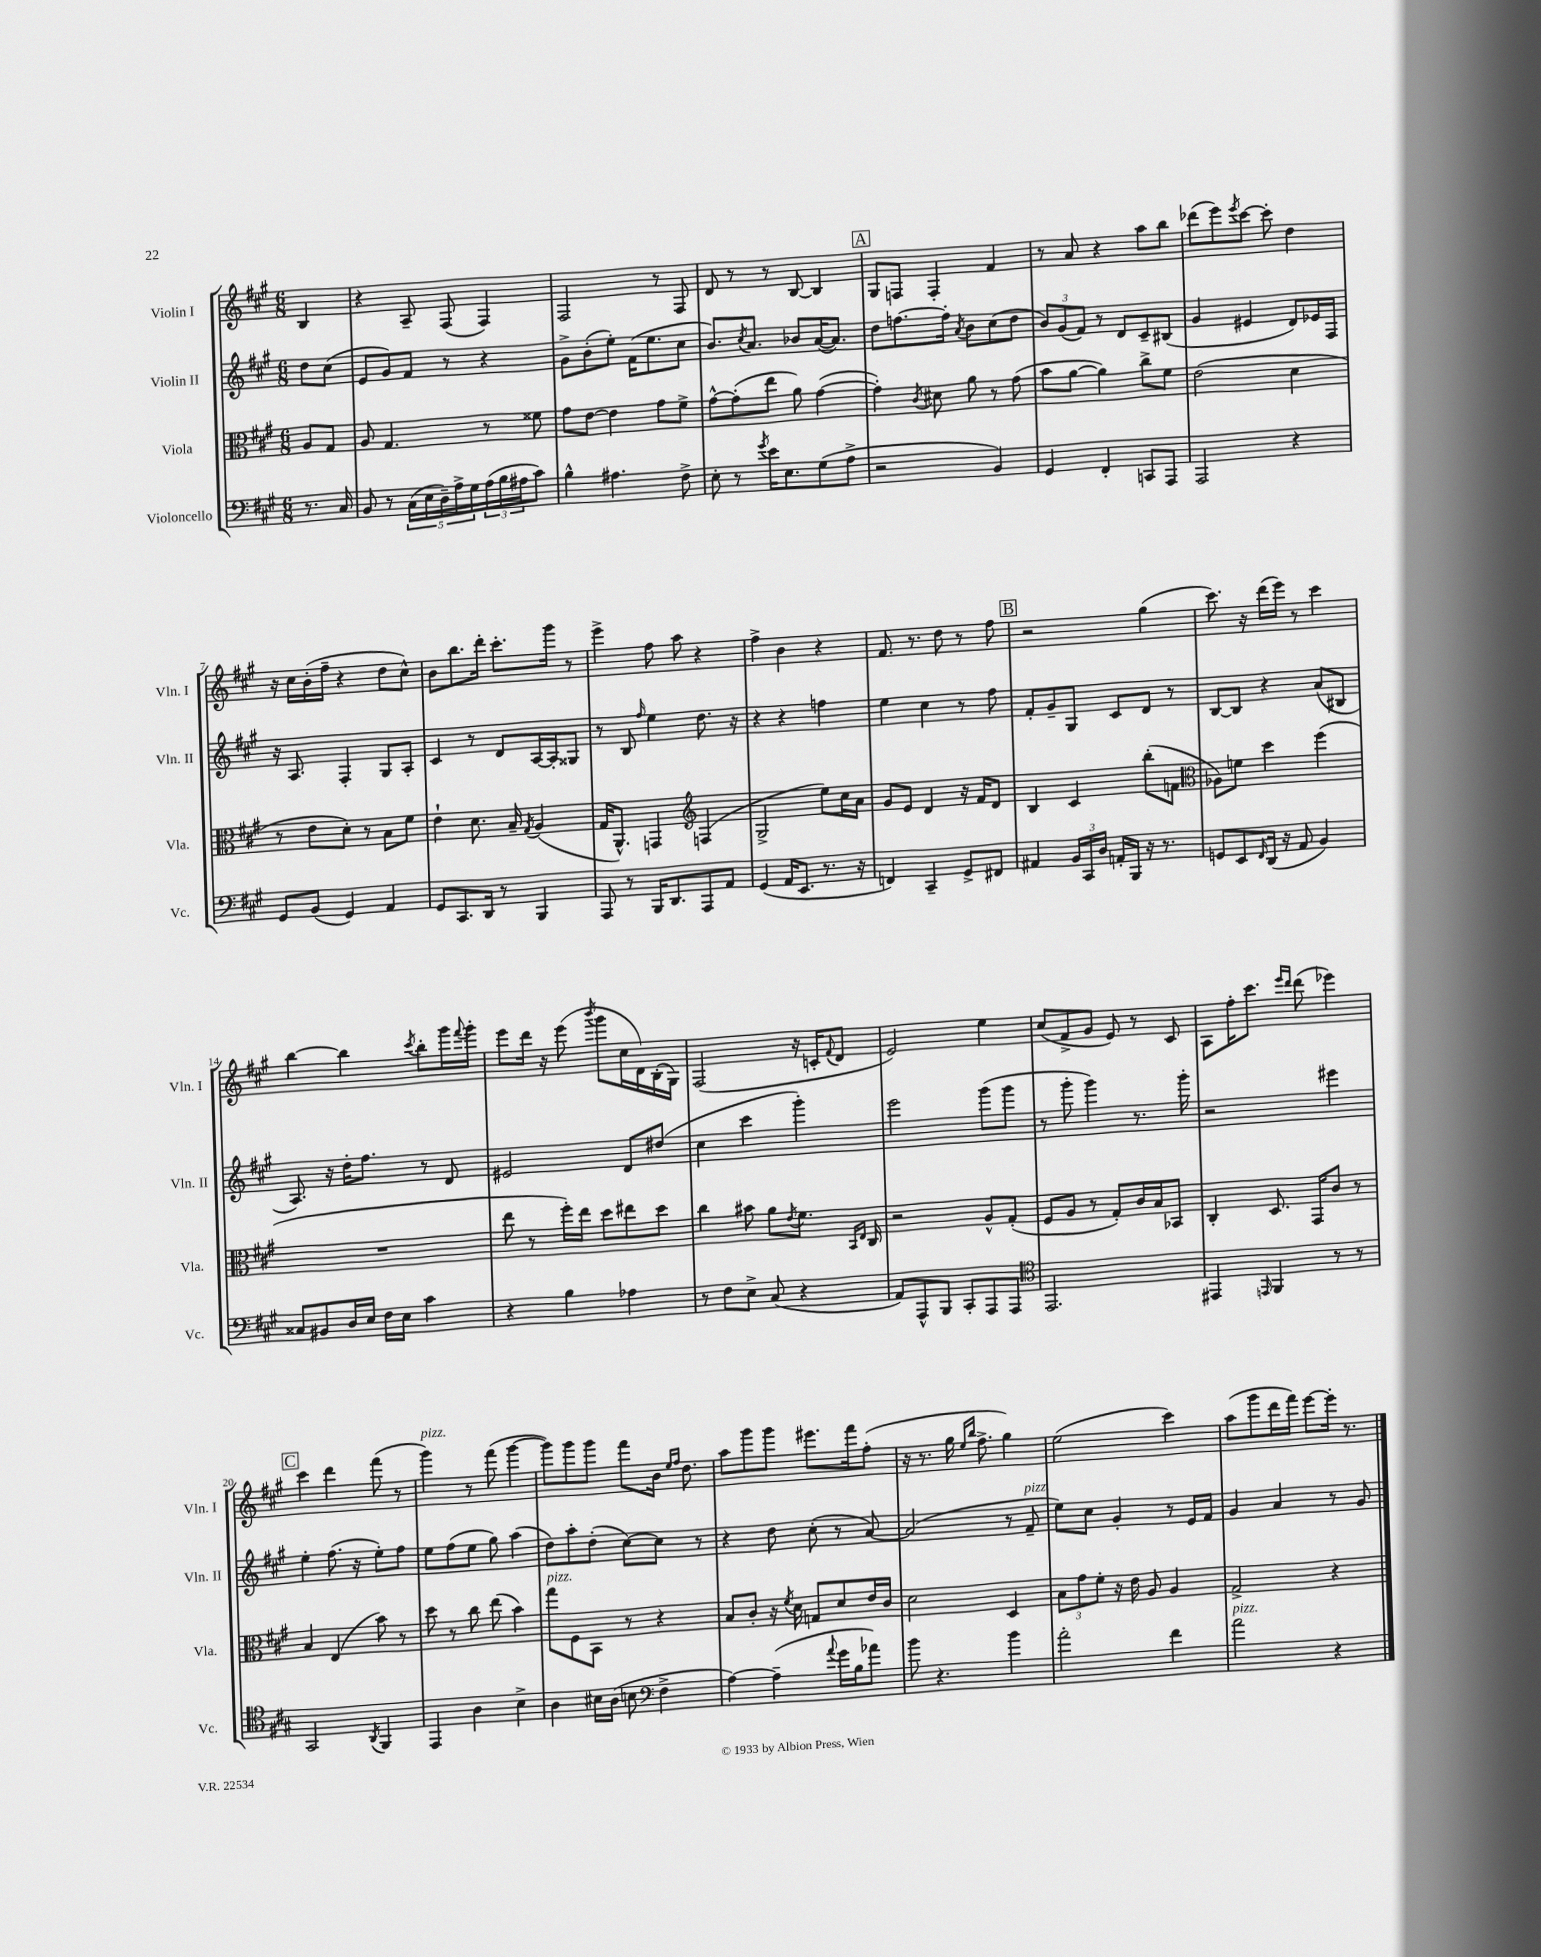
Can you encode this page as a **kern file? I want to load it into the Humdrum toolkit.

**kern	**kern	**kern	**kern
*staff4	*staff3	*staff2	*staff1
*clefF4	*clefC3	*clefG2	*clefG2
*k[f#c#g#]	*k[f#c#g#]	*k[f#c#g#]	*k[f#c#g#]
*M6/8	*M6/8	*M6/8	*M6/8
8.r	8A/L	8dd\L	4B/
.	8G#/J	(8cc#\J	.
16C#/	.	.	.
=	=	=	=
8BB/	8A/	8e/L	4r
8r	4.G#/	8g#/)	.
(20C#\LL	.	8f#/J	8A~/
20E\	.	.	.
20D~\)	.	.	.
.	.	8r	(8F#/
20A^\	.	.	.
20G#\	.	.	.
(24A\	8r	4r	4F#/)
24B\	.	.	.
24A#\J	.	.	.
8c#\J)	8f##\	.	.
=	=	=	=
4B^^\	8g#\L	8g#^\L	2F#/
.	[8e\J	(8b'\	.
4.A#\	4e\]	8ee'\J)	.
.	.	(16f#\LK	.
.	.	8.ee\	.
.	8g#\L	.	8r
8F#^\	8f#^\J	8cc#\J	8F#/
=	=	=	=
8E'\	[8g#^^\L	8.b/L)	8d/
8r	(8g#'\]	.	8r
.	.	8qcc#/	.
.	.	8.a/J	.
8qg#/	.	.	.
16e\LK	8ee\J	.	8r
8.E\	.	.	.
.	8a\)	8b-/L	[8B/
(8G#\	([4g#\	([16a/K	4B/]
.	.	8.a/]J)	.
8A^\J	.	.	.
=	=	=	=
2r	4g#'\])	8dd\L	8G#/L
.	.	[8.ff\	8F/J
.	8qc#/	.	.
.	8d#\	.	4F'/
.	.	16ff'\]Jk	.
.	.	8qa/	.
.	8a\	8b\L	.
4BB/)	8r	(8cc#\	4f#/
.	(8g#\	8dd\J	.
=	=	=	=
4GG#/	8b\L	12b/L)	8r
.	.	(12g#/	.
.	[8a\J	.	8a/
.	.	12f#/J)	.
4FF#'/	4a\])	8r	4r
.	.	8d/L	.
8CC/L	8cc#^\L	8c#~/	8aa\L
8AAA/J	8f#\J	(8B#/J	8bb\J
=	=	=	=
2AAA/	(2e\	4g#/	(8ddd-\L
.	.	.	8eee\)
.	.	.	8qeee/
.	.	4e#/	[8ccc#\J
.	.	.	8ccc#'\]
4r	4d\	8d/L)	4dd\
.	.	16e-/L	.
.	.	16F#/JJ	.
=	=	=	=
8GG#/L	8r	16r	16r
.	.	8.A/	16cc#\LL
(8BB/J	8e\L	.	(16b'\
.	.	.	16ff#~\JJ
4GG#/)	8d'\J)	4F#'/	4r
.	8r	.	.
4AA/	8B\L	8G#/L	8dd\L
.	8f#\J	8A'/J	8cc#^^\J)
=	=	=	=
8GG#/L	4e`\	4c#/	8b\L
8.CC#/	.	.	8.bb\
.	8.d\	8r	.
16DD/Jk	.	.	16ddd'\Jk
8r	.	8d/L	8.ccc#'\L
.	16B~/	.	.
.	8qG#/	.	.
4BBB/	(4A/	[16A/L	.
.	.	16A'/]J	16ggg#\Jk
.	.	8G##/J	8r
=	=	=	=
8AAA/	16G#/LK	8r	4eee^\
.	8.AA^^/J)	.	.
8r	.	8B/	.
.	.	16qqff#/	.
16BBB/LK	4GG/	4ee\	8ff#\
8.DD/	.	.	.
.	.	.	8aa\
*	*clefG2	*	*
8AAA/	(4F/	8.dd\	4r
8AA/J	.	.	.
.	.	16r	.
=	=	=	=
(4GG#/	2G#^/	4r	4ff#^\
16AA/LK	.	4r	4b\
8.EE/J	.	.	.
8.r	8ee\L)	4ff\	4r
.	16cc#\L	.	.
16r	16a\JJ	.	.
=	=	=	=
4FF/)	8g#/L	4ee\	8.f#/
.	8e/J	.	.
.	.	.	8.r
4CC#~/	4d/	4cc#\	.
.	.	.	8dd\
8GG#^/L	16r	8r	8r
.	16f#/LK	.	.
8FF#/J	8d/J	8ff#\	8ff#\
=	=	=	=
4AA#/	4B/	8f#'/L	2r
.	.	8g#~/	.
24BB/LL	4c#/	8G#/J	.
24CC#/	.	.	.
24D/JJ	.	.	.
16AA'/LL	.	8c#/L	.
16BBB/JJ	.	.	.
16r	(8bb'\L	8d/J	(4gg#\
8.r	.	.	.
.	8f\J	8r	.
=	=	=	=
*	*clefC3	*	*
8GG/L	8A-\L)	[8B/L	8.ccc#\)
8EE/	8f\J	8B/]J	.
.	.	.	16r
16qqFF#/	.	.	.
(16DD/Jk	4dd\	4r	(16ddd\LL
16r	.	.	16eee\JJ)
8AA/	.	.	8r
4BB/)	(4ff#\	(8a/L	4ccc#\
.	.	8B#/J	.
=	=	=	=
8C##/L	2.r	8.A/)	[4bb\
8BB#/	.	.	.
.	.	16r	.
16D/L	.	16dd'\LK	4bb\]
16E/JJ	.	8.ff#\J	.
16F#\LL	.	.	.
16E\JJ	.	.	.
.	.	.	8qccc#/
4c#\	.	8r	8bb'\L
.	.	8d/	16ggg#\L
.	.	.	8qqfff#/
.	.	.	16ggg#'\JJ
=	=	=	=
4r	8ee\	2e#/	8eee\L
.	8r	.	16ddd\Jk
.	.	.	16r
4B\	16ff#'\LL)	.	(8eee\
.	16ee\JJ	.	.
.	.	.	8qbbb/
.	8dd\L	.	8ggg#\L
4A-\	8ee#\	8d/L	16cc#\L
.	.	.	16d\)
.	8dd\J	(8dd#/J	(16B'\
.	.	.	16G#\JJ)
=	=	=	=
8r	4cc#\	4cc#\	(2F#/
8F#\L	.	.	.
8E^\J	8b#\	4ccc#\	.
(8C#/	8a\L	.	.
.	8qe/	.	.
4r	8.f#\J	4ggg#'\)	16r
.	.	.	16c'/LK
.	.	.	8qqf#/
.	.	.	8d/J
.	16qqBB/LL	.	.
.	16qqE/JJ	.	.
.	16C#/	.	.
=	=	=	=
8AA/L)	2r	2eee\	2e/)
8AAA^^/	.	.	.
8BBB/J	.	.	.
8CC#'/L	.	.	.
8AAA/	8A^^/L	(8ggg#\L	4ee\
8AAA/J	(8G#'/J	8ggg#\J	.
=	=	=	=
*clefC4	*	*	*
2.EE/	8F#/L	8r	(8cc#/L
.	8A/J	8ggg#'\	8f#^/
.	8r	4ggg#\)	8g#/J
.	8G#'/L)	.	8e/)
.	16c#/L	8.r	8r
.	16B/J	.	.
.	8BB-/J	.	8c#/
.	.	16ggg#'\	.
=	=	=	=
4EE#/	4C#'/	2r	8A\L
.	.	.	16ff#'\K
.	.	.	8.ccc#\J
16qqEE/	.	.	.
4FF#/	8.D/	.	.
.	.	.	16qqeee/LL
.	.	.	16qqddd/JJ
.	.	.	(8ddd\
.	16GG#/LK	.	.
8r	8c#/J	4eee#\	4eee-\)
8r	8r	.	.
=	=	=	=
2GG#/	4B/	4ee'\	4ccc#\
.	(4E/	(8.ff#\	4ddd\
.	.	16r	.
8qAA/	.	.	.
4FF#/	8b\)	8ee'\L)	(8fff#\
.	8r	8ff#\J	8r
=	=	=	=
4EE/	8dd\	8ee\L	4ggg#\)
.	8r	(8ff#\	.
4A\	8cc#\	8ee\J	8r
.	(8ee\	8gg#\)	(8fff#\
4B^\	4b\)	(4aa\	[4ggg#\
=	=	=	=
4A\	8gg#\L	8dd\L)	8ggg#\]L)
.	8F#\	8aa'\	8ggg#\
16B#\LL	8BB\J	(8dd'\J	8ggg#\J
(16A\JJ	.	.	.
8B\	8r	[8cc#\L)	8fff#\L
*clefF4	*	*	*
4F#^\	4r	8cc#\]J	16b\Jk
.	.	.	16qqee/LL
.	.	.	16qqff#/JJ
.	.	.	8.dd\
.	.	8r	.
=	=	=	=
[4A\)	8B/L	4r	8aa\L
.	8c#'/J	.	8ggg#\
(4A~\]	16r	8dd\	8ggg#\J
.	8qf#/	.	.
.	16d\	.	.
.	8G/L	(8cc#'\	8.eee#\L
8qqa/	.	.	.
16g#\LL	8d/	8r	.
16B\J	.	.	16fff#\k
8a-\J)	16e/L	[8a/)	(8ff#'\J
.	16c#/JJ	.	.
=	=	=	=
8b\	2d\	(2a/]	16r
.	.	.	8.r
4.r	.	.	.
.	.	.	16gg#\
.	.	.	16qqee/LL
.	.	.	16qqbb/JJ
.	.	.	8.ff#^\
4b\	4D/	8r	4gg#\)
.	.	8f#~/	.
=	=	=	=
2a'\	12B\L	8ee\L)	(2ee\
.	12g#\	.	.
.	.	8cc#\J	.
.	12f#'\J	.	.
.	16r	4g#'/	.
.	16e\	.	.
.	8A/	.	.
4f#\	4A/	8r	4ccc#\)
.	.	16e/LL	.
.	.	16f#/JJ	.
=	=	=	=
2a\	2G#^/	4g#/	(8aa\L
.	.	.	8ggg#\
.	.	4a/	16ddd\L
.	.	.	16fff#\JJ)
.	.	.	[8eee\L
4r	4r	8r	16eee'\]Jk
.	.	.	8.r
.	.	8g#/	.
==	==	==	==
*-	*-	*-	*-
